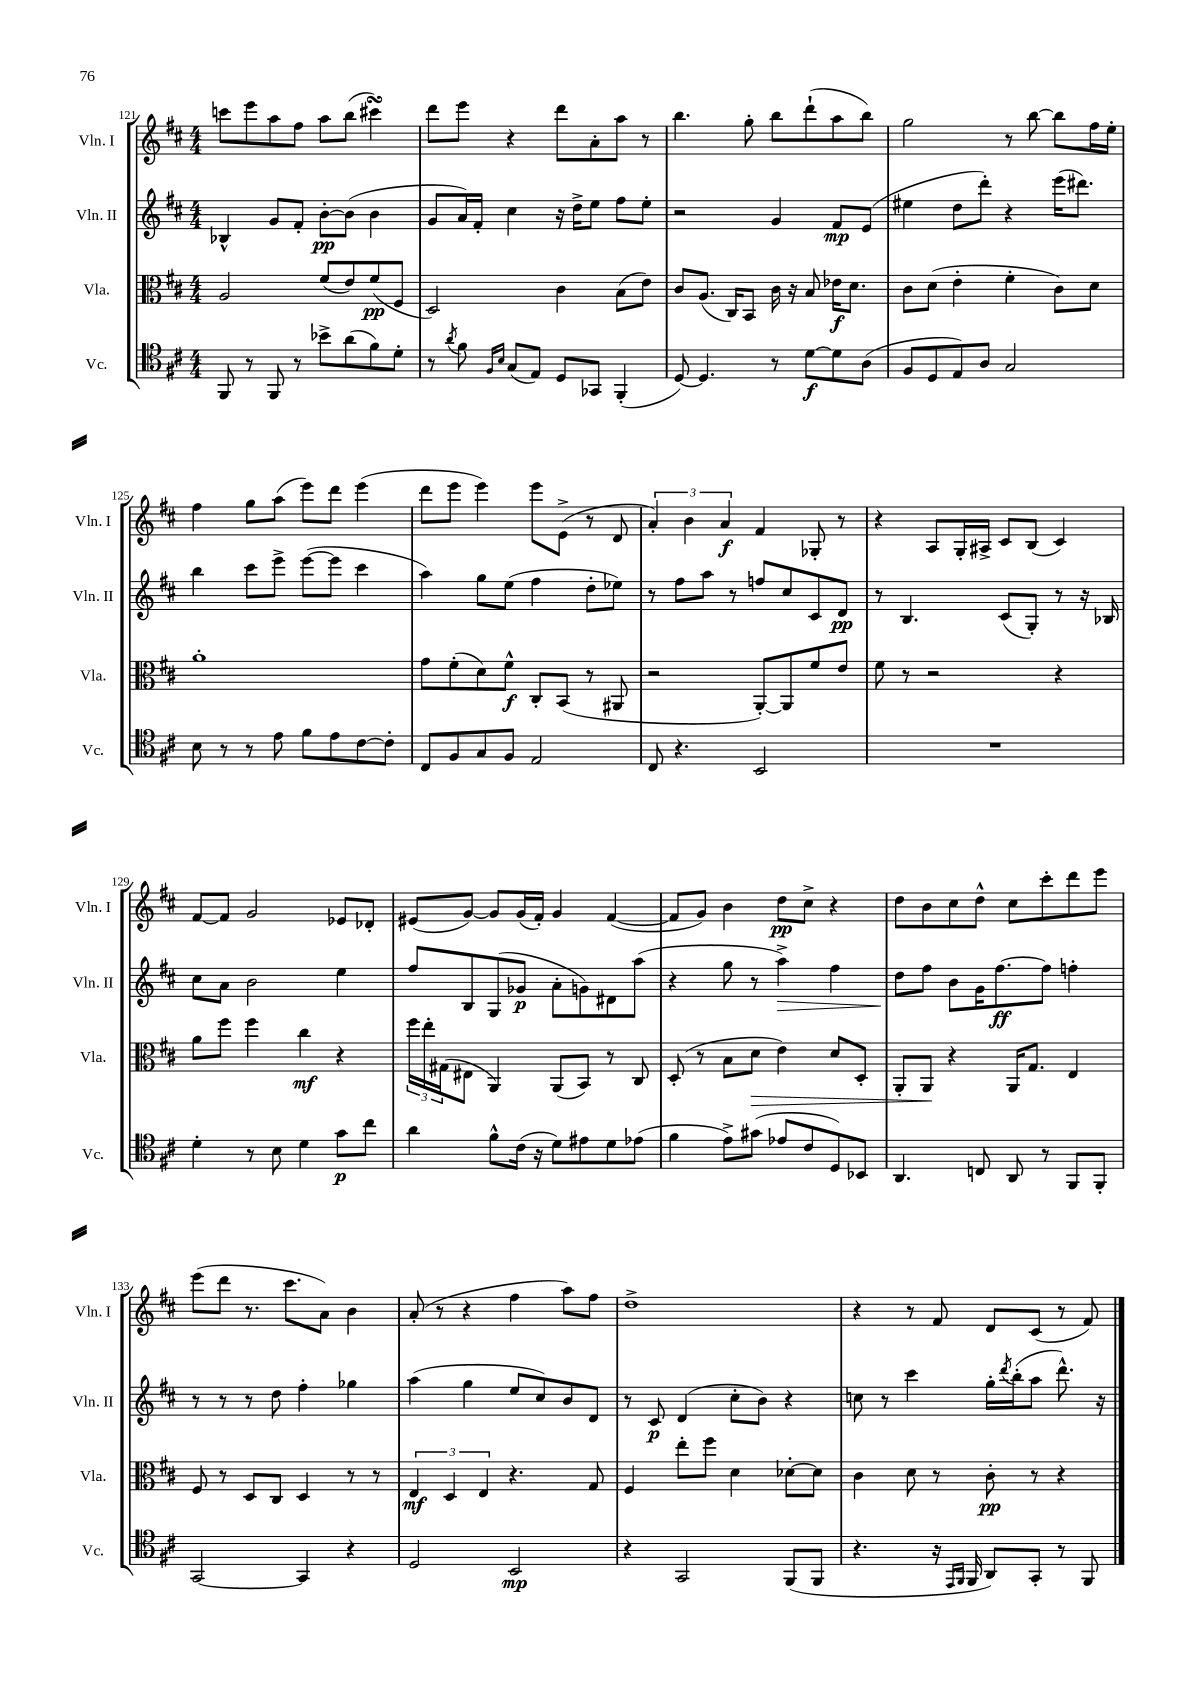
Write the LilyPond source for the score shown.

<<
\new StaffGroup <<
\new Staff = "s0" \with { instrumentName = "Vln. I" shortInstrumentName = "Vln. I" } {
    \clef treble \key d \major \numericTimeSignature \time 4/4
    c'''8 e'''8 a''8 fis''8 a''8 b''8( cis'''4\turn) |
    d'''8 e'''8 r4 d'''8 a'8-. a''8 r8 |
    b''4. g''8-. b''8 d'''8-!( a''8 b''8) |
    g''2 r8 b''8~ b''8 fis''16 e''16-. |
    fis''4 g''8 a''8( e'''8) d'''8 e'''4( |
    d'''8 e'''8 e'''4) e'''8 e'8->( r8 d'8 |
    \tuplet 3/2 { a'4-.) b'4 a'4\f } fis'4 ges8-. r8 |
    r4 a8 g16-. ais16-> cis'8 b8( cis'4) |
    fis'8~ fis'8 g'2 ees'8 des'8-. |
    eis'8( g'8~) g'8 g'16( fis'16-.) g'4 fis'4~( |
    fis'8 g'8) b'4 d''8\pp cis''8-> r4 |
    d''8 b'8 cis''8 d''8-^ cis''8 cis'''8-. d'''8 e'''8 |
    e'''8( d'''8 r8. cis'''8. a'8) b'4 |
    a'8-.( r8 r4 fis''4 a''8) fis''8 |
    d''1-> |
    r4 r8 fis'8 d'8 cis'8( r8 fis'8) \bar "|." |
}
\new Staff = "s1" \with { instrumentName = "Vln. II" shortInstrumentName = "Vln. II" } {
    \clef treble \key d \major \numericTimeSignature \time 4/4
    bes4-^ g'8 fis'8-. b'8~-.\pp b'8( b'4 |
    g'8 a'16) fis'16-. cis''4 r16 d''16-> e''8 fis''8 e''8-. |
    r2 g'4 fis'8\mp e'8( |
    eis''4 d''8 d'''8-.) r4 e'''16( dis'''8.) |
    b''4 cis'''8 e'''8-> e'''8~( e'''8 cis'''4 |
    a''4) g''8 e''8( fis''4 d''8-. ees''8) |
    r8 fis''8 a''8 r8 f''8 cis''8 cis'8 d'8\pp |
    r8 b4. cis'8( g8-.) r8 r16 bes16 |
    cis''8 a'8 b'2 e''4 |
    fis''8 b8 g8( ges'8\p a'8-. g'8) dis'8 a''8( |
    r4 g''8 r8 a''4->\>) fis''4 |
    d''8\! fis''8 b'8 g'16 fis''8.~\ff fis''8 f''4-. |
    r8 r8 r8 d''8 fis''4-. ges''4 |
    a''4( g''4 e''8 cis''8) b'8 d'8 |
    r8 cis'8\p d'4( cis''8-. b'8) r4 |
    c''8 r8 cis'''4 g''16-. \acciaccatura { d'''8 } b''16-.( a''8 d'''8.-^) r16 \bar "|." |
}
\new Staff = "s2" \with { instrumentName = "Vla." shortInstrumentName = "Vla." } {
    \clef alto \key d \major \numericTimeSignature \time 4/4
    a2 fis'8( e'8) fis'8\pp( fis8 |
    d2) cis'4 b8( e'8) |
    cis'8 a8.( cis16) b,8 cis'16 r16 b8 ees'16\f d'8. |
    cis'8 d'8( e'4-. fis'4-. cis'8) d'8 |
    a'1-. |
    g'8 fis'8-.( d'8) fis'8-^\f cis8-. b,8( r8 ais,8 |
    r2 a,8~-.) a,8 fis'8 e'8 |
    fis'8 r8 r2 r4 |
    a'8 fis''8 fis''4 cis''4\mf r4 |
    \tuplet 3/2 { fis''16 e''16-. gis16( } eis8 a,4) a,8( b,8) r8 cis8 |
    d8-.( r8 b8 d'8\> e'4) d'8 d8-. |
    a,8-. a,8\! r4 a,16 g8. e4 |
    fis8 r8 d8 cis8 d4 r8 r8 |
    \tuplet 3/2 { e4\mf d4 e4 } r4. g8 |
    fis4 e''8-. fis''8 d'4 des'8~-. des'8 |
    cis'4 d'8 r8 cis'8-.\pp r8 r4 \bar "|." |
}
\new Staff = "s3" \with { instrumentName = "Vc." shortInstrumentName = "Vc." } {
    \clef tenor \key d \major \numericTimeSignature \time 4/4
    fis,8 r8 fis,8 r8 bes'8-> a'8( fis'8) d'8-. |
    r8 \acciaccatura { a'8 } fis'8 \grace { fis16 b16 } g8( e8) d8 ges,8 fis,4-.( |
    d8~) d4. r8 d'8~\f d'8 a8( |
    fis8 d8 e8) a8 g2 |
    b8 r8 r8 e'8 fis'8 e'8 cis'8~ cis'8-. |
    cis8 fis8 g8 fis8 e2 |
    cis8 r4. b,2 |
    R1 |
    d'4-. r8 b8 d'4 g'8\p cis''8 |
    a'4 fis'8-^ cis'16( r16 d'8) eis'8 d'8 ees'8( |
    fis'4 e'8->) gis'8( ees'8 cis'8 d8) bes,8 |
    a,4. c8 a,8 r8 fis,8 fis,8-. |
    g,2~ g,4 r4 |
    d2 b,2\mp |
    r4 g,2 fis,8( fis,8 |
    r4. r16 \grace { e,16 fis,16 } fis,16 a,8) g,8-. r8 fis,8 \bar "|." |
}
>>
>>
\layout { \context { \Score currentBarNumber = #121 } }
